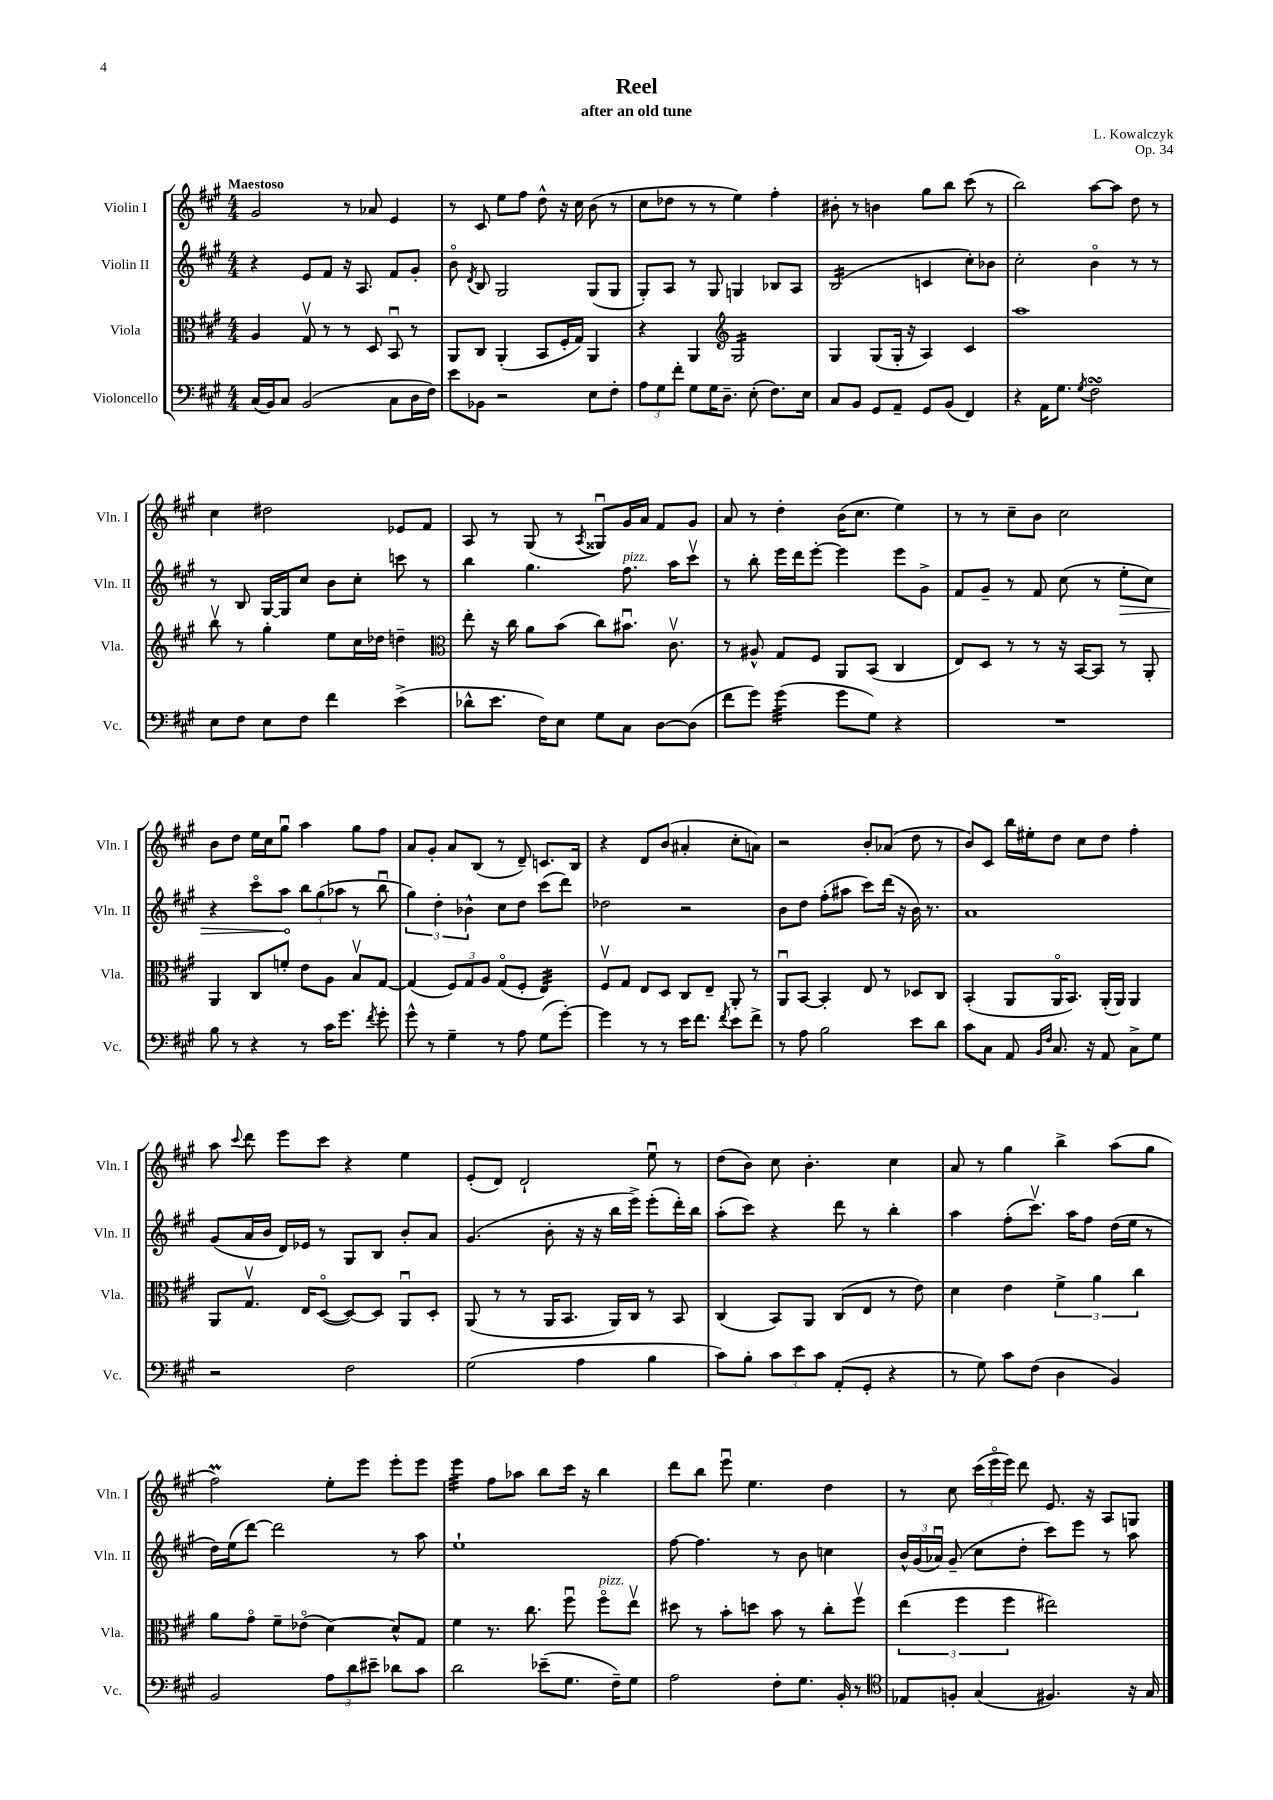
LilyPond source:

\header { title = "Reel" composer = "L. Kowalczyk" subtitle = "after an old tune" opus = "Op. 34" }
<<
\new StaffGroup <<
\new Staff = "s0" \with { instrumentName = "Violin I" shortInstrumentName = "Vln. I" } {
    \clef treble \key a \major \numericTimeSignature \time 4/4 \tempo "Maestoso"
    \autoBeamOff gis'2 r8 aes'8 e'4 |
    r8 cis'8 e''8[ fis''8] d''8-^ r16 cis''16 b'8( r8 |
    cis''8[ des''8] r8 r8 e''4) fis''4-. |
    bis'8-. r8 b'4 gis''8[ b''8] cis'''8( r8 |
    b''2) a''8[~ a''8] d''8 r8 |
    cis''4 dis''2 ees'8[ fis'8] |
    a8 r8 gis8( r8 \acciaccatura { a8 } gisis8[\downbow) gis'16 a'16] fis'8[ gis'8] |
    a'8 r8 d''4-. b'16[( cis''8.] e''4) |
    r8 r8 cis''8[-- b'8] cis''2 |
    b'8[ d''8] e''16[ cis''16 gis''8]\downbow a''4 gis''8[ fis''8] |
    a'8[ gis'8]-. a'8[ b8]( r8 d'8--) c'8.[ b16] |
    r4 d'8[ b'8]( ais'4-. cis''8[-. a'8]) |
    r2 b'8[-. aes'8]( d''8 r8 |
    b'8[) cis'8] b''16[ eis''16-. d''8] cis''8[ d''8] fis''4-. |
    a''8 \appoggiatura { cis'''8 } d'''8 e'''8[ cis'''8] r4 e''4 |
    e'8[-.( d'8]) d'2-! e''8\downbow r8 |
    d''8[( b'8]) cis''8 b'4.-. cis''4 |
    a'8 r8 gis''4 b''4-> a''8[( gis''8] |
    fis''2\prall) e''8[-. e'''8] e'''8[-. e'''8] |
    e'''4:32 fis''8[ aes''8] b''8[ cis'''16] r16 b''4 |
    d'''8[ b''8] e'''8\downbow e''4. d''4 |
    r8 cis''8 \tuplet 3/2 { cis'''16[( e'''16\flageolet e'''16]) } d'''8 e'8. r16 a8[ g8] \bar "|." |
}
\new Staff = "s1" \with { instrumentName = "Violin II" shortInstrumentName = "Vln. II" } {
    \clef treble \key a \major \numericTimeSignature \time 4/4
    \autoBeamOff r4 e'8[ fis'8] r16 a8. fis'8[ gis'8]-. |
    b'8\flageolet \acciaccatura { d'8 } b8 gis2 gis8[( gis8] |
    gis8[-.) a8] r8 gis8 g4 bes8[ a8] |
    b2:16( c'4 cis''8[-.) bes'8] |
    cis''2-. b'4\flageolet r8 r8 |
    r8 b8 gis16[~ gis16 cis''8] b'8[ cis''8]-. c'''8 r8 |
    b''4 gis''4. fis''8.^\markup { \italic "pizz." } a''16[ cis'''8]\upbow |
    r8 b''8-. e'''16[ d'''16 e'''8]~-. e'''4 e'''8[ gis'8]-> |
    fis'8[ gis'8]-- r8 fis'8 cis''8( r8 \once \override Hairpin.circled-tip = ##t e''8[-.\> cis''8]) |
    r4 cis'''8[\flageolet a''8]\! \tuplet 3/2 { b''8[ gis''8( aes''8] } r8 b''8\downbow |
    \tuplet 3/2 { gis''4) d''4-. bes'4-^ } cis''8[ d''8] cis'''8[( d'''8]) |
    des''2 r2 |
    b'8[ d''8] fis''8[-.( ais''8] cis'''8[) d'''16]( r16 b'16) r8. |
    a'1 |
    gis'8[( a'16 b'16] d'16[) ees'16] r8 gis8[ b8] b'8[-. a'8] |
    gis'4.( b'8-. r16 r16 b''16[ e'''16]->) e'''8[-.( d'''16-.) b''16] |
    a''8[-.( cis'''8]) r4 d'''8 r8 b''4-. |
    a''4 fis''8[-.( cis'''8.]\upbow) a''16[ fis''8] d''16[( e''16] r8 |
    d''16[) e''16( d'''8]~) d'''2 r8 a''8 |
    e''1-! |
    fis''8~ fis''4. r8 b'8 c''4 |
    \tuplet 3/2 { b'16[-^ gis'16( aes'16]\downbow) } gis'8--( cis''8[ d''8]-. cis'''8[) e'''8] r8 a''8 \bar "|." |
}
\new Staff = "s2" \with { instrumentName = "Viola" shortInstrumentName = "Vla." } {
    \clef alto \key a \major \numericTimeSignature \time 4/4
    \autoBeamOff a4 gis8\upbow r8 r8 d8 b,8\downbow r8 |
    a,8[ cis8] a,4-.( b,8[ fis16-. gis16]) a,4 |
    r4 a,4 \clef treble gis2:16 |
    gis4 gis8[( gis16]-. r16 a4) cis'4 |
    a''1 |
    b''8\upbow r8 gis''4-. e''8[ cis''16 des''16] d''4-- |
    \clef alto e''8-. r16 cis''16 a'8[ b'8]( cis''8[) bis'8.]\downbow cis'8.\upbow |
    r8 ais8-^ gis8[ fis8] a,8[ b,8]( cis4 |
    e8[) d8] r8 r8 r16 b,16[~ b,8] r8 a,8-. |
    a,4 cis8[ f'8]-. e'8[ a8] b8[\upbow gis8]~ |
    gis4( \tuplet 3/2 { fis8[) gis8 a8] } gis8[\flageolet( fis8]-. e4:32) |
    fis8[\upbow gis8] e8[ d8] cis8[ e8]-- a,8-. r8 |
    a,8[\downbow b,8]~ b,4-. e8 r8 des8[ cis8] |
    b,4-.( a,8[ a,16\flageolet b,8.]) a,16[-.( a,16]) a,4 |
    a,8[ gis8.]\upbow e16[ d8]~\flageolet( d8[~) d8] a,8[\downbow d8]-. |
    a,8( r8 r8 a,16[ b,8.] a,16[) cis16] r8 b,8 |
    cis4( b,8[) a,8] cis8[( e8] r8 e'8) |
    d'4 e'4 \tuplet 3/2 { fis'4-> a'4 cis''4 } |
    a'8[ gis'8]\flageolet fis'8[-- ees'8]\flageolet( d'4~) d'8[-^ gis8] |
    fis'4 r8. cis''8. fis''8\downbow fis''8[\flageolet^\markup { \italic "pizz." } e''8]\upbow |
    dis''8 r8 b'8[-. d''8] b'8 r8 cis''8[-. fis''8]\upbow |
    \tuplet 3/2 { e''4( fis''4 fis''4 } eis''2) \bar "|." |
}
\new Staff = "s3" \with { instrumentName = "Violoncello" shortInstrumentName = "Vc." } {
    \clef bass \key a \major \numericTimeSignature \time 4/4
    \autoBeamOff cis16[( b,16) cis8] b,2( cis8[ d16 fis16]) |
    e'8[ bes,8] r2 e8[ fis8]-. |
    \tuplet 3/2 { a8[ gis8 fis'8]-. } gis8[ gis16 d8.]-- e8-.( fis8.[) e16] |
    cis8[ b,8] gis,8[ a,8]-- gis,8[ b,8]( fis,4) |
    r4 a,16[ gis8.] \acciaccatura { gis8 } fis2\turn |
    e8[ fis8] e8[ fis8] fis'4 e'4->( |
    des'8[-^ e'8.] fis16[) e8] gis8[ cis8] d8[~ d8]( |
    fis'8[ gis'8]) gis'4:32( gis'8[ gis8]) r4 |
    R1 |
    b8 r8 r4 r8 cis'16[ gis'8.] \acciaccatura { fis'8 } gis'8-. |
    gis'8-^ r8 gis4-- r8 a8 gis8[( gis'8]~-.) |
    gis'4 r8 r8 e'16[ fis'8.] \acciaccatura { fis'8 } e'8[ fis'8]-> |
    r8 a8 b2 e'8[ d'8] |
    cis'8[ cis8] a,8 \grace { b,16[ fis16] } cis8. r16 a,8 cis8[-> gis8] |
    r2 fis2 |
    gis2( a4 b4 |
    cis'8[) b8]-. \tuplet 3/2 { cis'8[ e'8 cis'8] } a,8[-.( gis,8]-. r4 |
    r8 gis8) cis'8[ fis8]( d4 b,4) |
    b,2 \tuplet 3/2 { a8[ d'8 eis'8]-- } des'8[ cis'8] |
    d'2 ees'8[--( gis8.] fis16[--) gis8] |
    a2 fis8[-. gis8.] b,16-. r8 |
    \clef tenor ees8[ f8]-. gis4( fis4.) r16 gis16 \bar "|." |
}
>>
>>
\layout { \context { \Score \remove "Bar_number_engraver" } }
